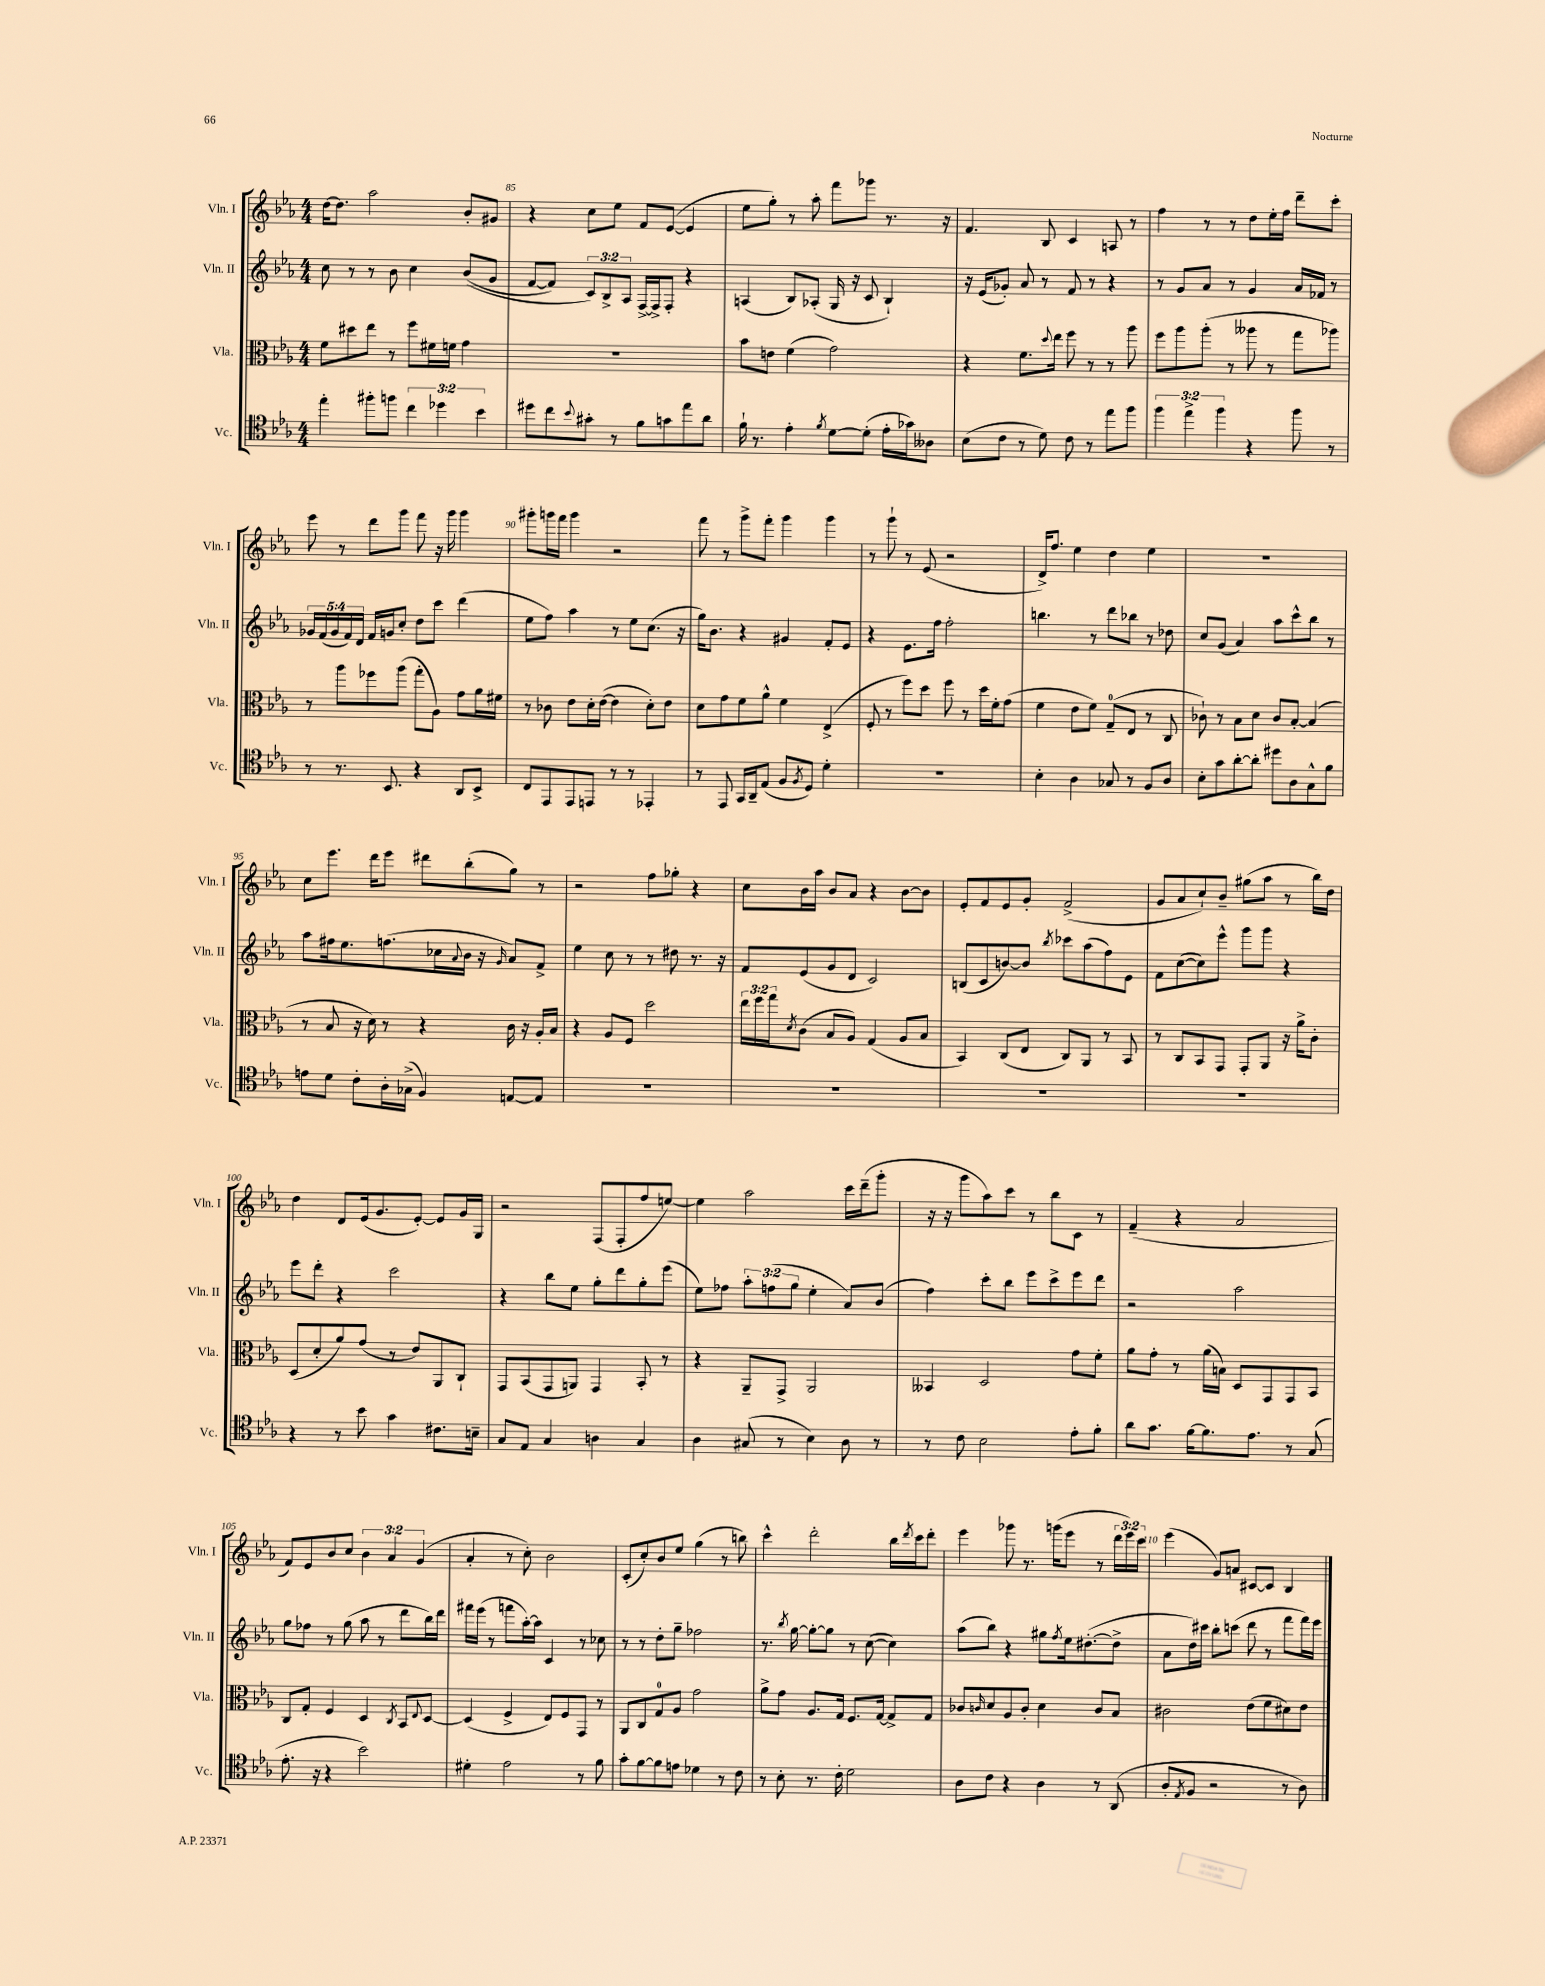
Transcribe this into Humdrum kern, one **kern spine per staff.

**kern	**kern	**kern	**kern
*staff4	*staff3	*staff2	*staff1
*clefC4	*clefC3	*clefG2	*clefG2
*k[b-e-a-]	*k[b-e-a-]	*k[b-e-a-]	*k[b-e-a-]
*M4/4	*M4/4	*M4/4	*M4/4
4ee-'\	8f\L	8cc\	[16dd\LK
.	.	.	8.dd\]J
.	8dd#\	8r	.
8ff#'\L	8ee-\J	8r	2aa-\
8ff\J	8r	8b-\	.
6cc\	8ff\L	4cc\	.
.	16f#\L	.	.
6dd-\	.	.	.
.	16f\JJ	.	.
.	4g\	&((8b-/L	8b-'/L
6b-\	.	.	.
.	.	8g/J	8g#/J
=	=	=	=
8dd#\L	1r	[8f/L	4r
8cc\	.	8f/]J)	.
8qqb-/	.	.	.
8g#'\J	.	12c/L&)	8cc\L
.	.	12B-^/	.
8r	.	.	8ee-\J
.	.	12A-/J	.
8f\L	.	[16F^/LL	8f/L
.	.	16F^/]J	.
8g\	.	8F'/J	([8e-/J
8ee-\	.	4r	4e-/]
8a-\J	.	.	.
=	=	=	=
16f`\	8b-\L	(4A/	8ee-\L
8.r	.	.	.
.	8e\J	.	8gg'\J)
4e-'\	(4f\	8B-/L)	8r
.	.	(8A-'/J	8aa-'\
8qf/	.	.	.
[8d\L	2g\)	16G/	8fff\L
.	.	16r	.
(8d'\]J	.	8c/	8ggg-\J
16e-'\LL	.	4B-`/)	8.r
16g-\J)	.	.	.
8A--\J	.	.	.
.	.	.	16r
=	=	=	=
(8B-\L	4r	16r	4.f/
.	.	(16e-/LK	.
8c\J	.	8g-'/J)	.
8r	8.f\L	8a-/	.
8d\)	.	8r	8B-/
.	8qqdd/	.	.
.	16ee-\Jk	.	.
8c\	8ff\	8f/	4c/
8r	8r	8r	.
8ee-\L	8r	4r	8A/
8ff\J	8aa-\	.	8r
=	=	=	=
6ff\	8ff\L	8r	4ff\
.	8aa-\	8g/L	.
6ee-^\	.	.	.
.	(8aa-'\J	8a-/J	8r
6ff\	.	.	.
.	8r	8r	8r
4r	8aa--\	4g/	8dd\L
.	8r	.	16ee-'\L
.	.	.	16ff\JJ
8ff\	8gg\L	16a-/LL	8ddd~\L
.	.	16f-/JJ	.
8r	8aa-\J)	8r	8ccc'\J
=	=	=	=
8r	8r	20g-/LL	8eee-\
.	.	(20f/	.
.	.	20g-/	.
8.r	8aa-\L	.	8r
.	.	20f/)	.
.	.	20d/JJ	.
.	8ff-\	16f/LL	8ddd\L
8.BB-/	.	16g/J	.
.	(8aa-\J	8cc'/J	8ggg\J
4r	8gg'\L	8dd\L	8fff\
.	8A-\J)	8ccc\J	16r
.	.	.	16ggg\
8AA-/L	8g\L	(4ddd\	4ggg\
8BB-^/J	16a-\L	.	.
.	16f#\JJ	.	.
=	=	=	=
8C/L	8r	8ee-\L	8ggg#'\L
8EE-/	8c-\	8ff\J)	16ggg\L
.	.	.	16fff\JJ
8EE-/	8e-\L	4aa-\	4ggg\
8EE/J	16d'\L	.	.
.	([16e-\JJ	.	.
8r	4e-\]	8r	2r
8r	.	8ee-\L	.
4EE-'/	8d'\L)	(8.cc\J	.
.	8e-\J	.	.
.	.	16r	.
=	=	=	=
8r	8d\L	16gg\LK)	8fff\
.	.	8.b-\J	.
8EE-/	8g\	.	8r
16GG/LL	8f\	4r	8ggg^\L
16AA-~/J	.	.	.
(8E-/J	8a-^^\J	.	8fff'\J
8F/L	4f\	4g#/	4ggg\
8qF/	.	.	.
8D/J)	.	.	.
4d'\	(4E-^/	8f'/L	4ggg\
.	.	8e-/J	.
=	=	=	=
1r	8F'/	4r	8r
.	8r	.	8ggg`\
.	8ff\L)	8.e-\L	8r
.	8dd\J	.	(8e-/
.	.	16ff\Jk	.
.	8ff\	2ff'\	2r
.	8r	.	.
.	16dd\LL	.	.
.	16f'\J	.	.
.	(8g\J	.	.
=	=	=	=
4B-'\	4f\	4.bb\	16d^/LK)
.	.	.	8.ff/J
4A-\	8e-\L	.	4ee-\
.	8f\J)	8r	.
8G-/	(8G~/L	8ddd\L	4dd\
8r	8E-/J	8bb-\J	.
8F/L	8r	8r	4ee-\
8A-/J	8C/	8dd-\	.
=	=	=	=
8B-'\L	8c-`\)	8cc/L	1r
8g\	8r	(8g/J	.
[8a-'\	8B-\L	4a-/)	.
8a-'\]J	8d\J	.	.
8dd#\L	8c-/L	8aa-\L	.
8A-\	[8B-'/J	8ccc^^\	.
8G^^\	(4B-/]	8bb-\J	.
8f\J	.	8r	.
=	=	=	=
8e\L	8r	8aa-\L	8cc\L
8d\J	8B-/	16ff#\k	8.eee-\J
.	.	8.ee-\	.
8c'\L	16r	.	.
.	16d\)	.	16ddd\LK
16A-'\L	8r	(8.ff\	8eee-\J
(16G-^\JJ	.	.	.
4F/)	4r	.	8ddd#\L
.	.	16cc-\L	.
.	.	8qqa-/	.
.	.	16b-\JJ	(8bb-'\
.	.	16r	.
.	.	16qqg/	.
[8E/L	16c\	8a-/L)	8gg\J)
.	16r	.	.
8E/]J	16A-'/LL	8f^/J	8r
.	16B-/JJ	.	.
=	=	=	=
1r	4r	4ee-\	2r
.	8A-/L	8cc\	.
.	8F/J	8r	.
.	2dd\	8r	8ff\L
.	.	8dd#\	8gg-'\J
.	.	8.r	4r
.	.	16r	.
=	=	=	=
1r	24ee-\LL	8f/L	8cc\L
.	24ff\	.	.
.	24gg\J	.	.
.	8qd/	.	.
.	(8c\J	(8e-/	16b-\L
.	.	.	16aa-\JJ
.	8B-/L	8g/	8b-/L
.	8A-/J)	8d/J	8a-/J
.	(4G/	2c/)	4r
.	8A-/L	.	[8b-\L
.	8B-/J	.	8b-\]J
=	=	=	=
1r	4BB-/)	(8B/L	8e-'/L
.	.	8c/	8f/
.	(8C/L	[8b/)	8e-/
.	8E-/J	8b/]J	8g'/J
.	.	8qbb-/	.
.	8C/L)	8ccc-\L	(2f^/
.	8AA-/J	(8aa-\	.
.	8r	8ff\)	.
.	8BB-/	8e-\J	.
=	=	=	=
1r	8r	8f\L	8g/L
.	8C/L	([8cc\	8a-/
.	8BB-/	8cc\])	8cc`/)
.	8GG/J	8eee-^^\J	8b-~/J
.	8GG'/L	8ggg\L	(8gg#\L
.	8AA-/J	8ggg\J	8aa-\J
.	16r	4r	8r
.	16a-^\LK	.	.
.	8c'\J	.	16bb-\LL)
.	.	.	16dd\JJ
=	=	=	=
4r	(8D/L	8eee-\L	4dd\
.	8d'/	8ddd'\J	.
8r	8a-/)	4r	8d/L
8b-\	(8g/J	.	(16e-/k
.	.	.	8.g/
4g\	8r	2ccc\	.
.	8e-/L)	.	[8e-'/J)
8.c#\L	8AA-/	.	8e-/]L
.	8C`/J	.	16g/L
16B~\Jk	.	.	16G/JJ
=	=	=	=
8G/L	8GG/L	4r	2r
8E-/J	(8BB-/	.	.
4G/	8GG/	8bb-\L	.
.	8AA/J)	8ee-\J	.
4A\	4GG/	8gg'\L	(8F/L
.	.	8ddd\	8F'/
4G/	8BB-'/	8gg'\	8ff/
.	8r	(8eee-\J	[8ee/J)
=	=	=	=
4A-\	4r	8ee-\L)	4ee\]
.	.	8ff-\J	.
(8G#/	8AA-~/L	12aa-'\L	2aa-\
.	.	(12ff\	.
8r	8GG^/J	.	.
.	.	12gg\J	.
4B-\)	2AA-/	4ee-'\	.
8A-\	.	8a-/L)	16ccc\LL
.	.	.	(16ddd~\J
8r	.	(8b-/J	8ggg'\J
=	=	=	=
8r	4BB--/	4ff\)	16r
.	.	.	16r
8c\	.	.	8ggg\L
2B-\	2D/	8ccc'\L	8aa-\)
.	.	8bb-\J	8ccc\J
.	.	8eee-\L	8r
.	.	8ccc^\	8bb-\L
8e-'\L	8g\L	8eee-\	8c\J
8f'\J	8f'\J	8ddd\J	8r
=	=	=	=
8a-\L	8a-\L	2r	(4f~/
8.g\J	8g'\J	.	.
.	8r	.	4r
[16f\LK	.	.	.
8.f\]	(16a-\LL	.	.
.	16B\JJ)	.	.
.	8D/L	2aa-\	2a-/
8.e-\J	.	.	.
.	8GG/	.	.
8r	8GG/	.	.
(8G/	8BB-/J	.	.
=	=	=	=
8.e-'\	8C/L	8gg\L	8f/L)
.	8G'/J	8ff-\J	8e-/
16r	.	.	.
4r	4F/	8r	8b-/
.	.	(8gg\	8cc/J
2b-\)	4D/	8aa-\	6b-\
.	.	8r	.
.	.	.	6a-/
.	8qC/	.	.
.	8BB-/L	8ddd\L	.
.	.	.	(6g/
.	8qqE-/	.	.
.	[8D/J	16bb-\L)	.
.	.	16ddd\JJ	.
=	=	=	=
4d#'\	(4D/]	16fff#\LL	4a-'/
.	.	(16eee-\JJ	.
.	.	8r	.
2e-\	4F^/	8fff\L	8r
.	.	[16aa-'\L)	8cc'\)
.	.	16aa-\]JJ	.
.	8E-/L)	4c/	2b-\
.	8F/	.	.
8r	8GG/J	8r	.
8f\	8r	8cc-\	.
=	=	=	=
8g'\L	8AA-/L	8r	(8c'/L
[8f\	8C/	8r	8cc'/)
8f\]	8G/	8dd'\L	8b-/
8e\J	8A-/J	8gg~\J	8ee-/J
4d-\	2g\	2ff-\	(4gg\
8r	.	.	8r
8c\	.	.	8bb\)
=	=	=	=
8r	8a-^\L	8.r	4ccc^^\
8B-'\	8g\J	.	.
.	.	8qbb-/	.
.	.	[16gg\	.
8.r	8.A-/L	8gg'\_L	2ddd'\
.	.	8gg\]J	.
16c'\	16G/Jk	.	.
2d\	8.F/L	8r	.
.	.	([8cc\	.
.	[16G/Jk	.	.
.	8G^/]L	4cc\])	16bb-\LL
.	.	.	8qddd/
.	.	.	16ccc\J
.	8G/J	.	8ddd'\J
=	=	=	=
8A-\L	8c-/L	(8aa-\L	4eee-\
.	16qqc/	.	.
8c\J	8d/	8bb-\J)	.
4r	8A-/	4r	8ggg-\
.	8c'/J	.	8.r
4A-\	4d\	8gg#\L	.
.	.	.	(16ggg\LK
.	.	8qff/	.
.	.	16ee-\k	8eee-\J
.	.	([8.dd#'\	.
8r	8c/L	.	8r
(8AA-/	8B-/J	8dd#^\]J	24ddd\LL
.	.	.	24eee-\)
.	.	.	24ccc\JJ
=	=	=	=
8A-'/L	2c#\	8a-\L	(4eee-\
8qE-/	.	.	.
8F/J	.	16dd\L)	.
.	.	16ccc#\JJ	.
2r	.	8bb-'\L	8g/L)
.	.	(8ccc\J	8a/J
.	(8e-\L	8ddd\	[8c#/L
.	8f\	8r	8c#/]J
8r	8d#\)	8fff\L	4B-/
8A-\)	8e-\J	16fff\L)	.
.	.	16eee-\JJ	.
==	==	==	==
*-	*-	*-	*-
